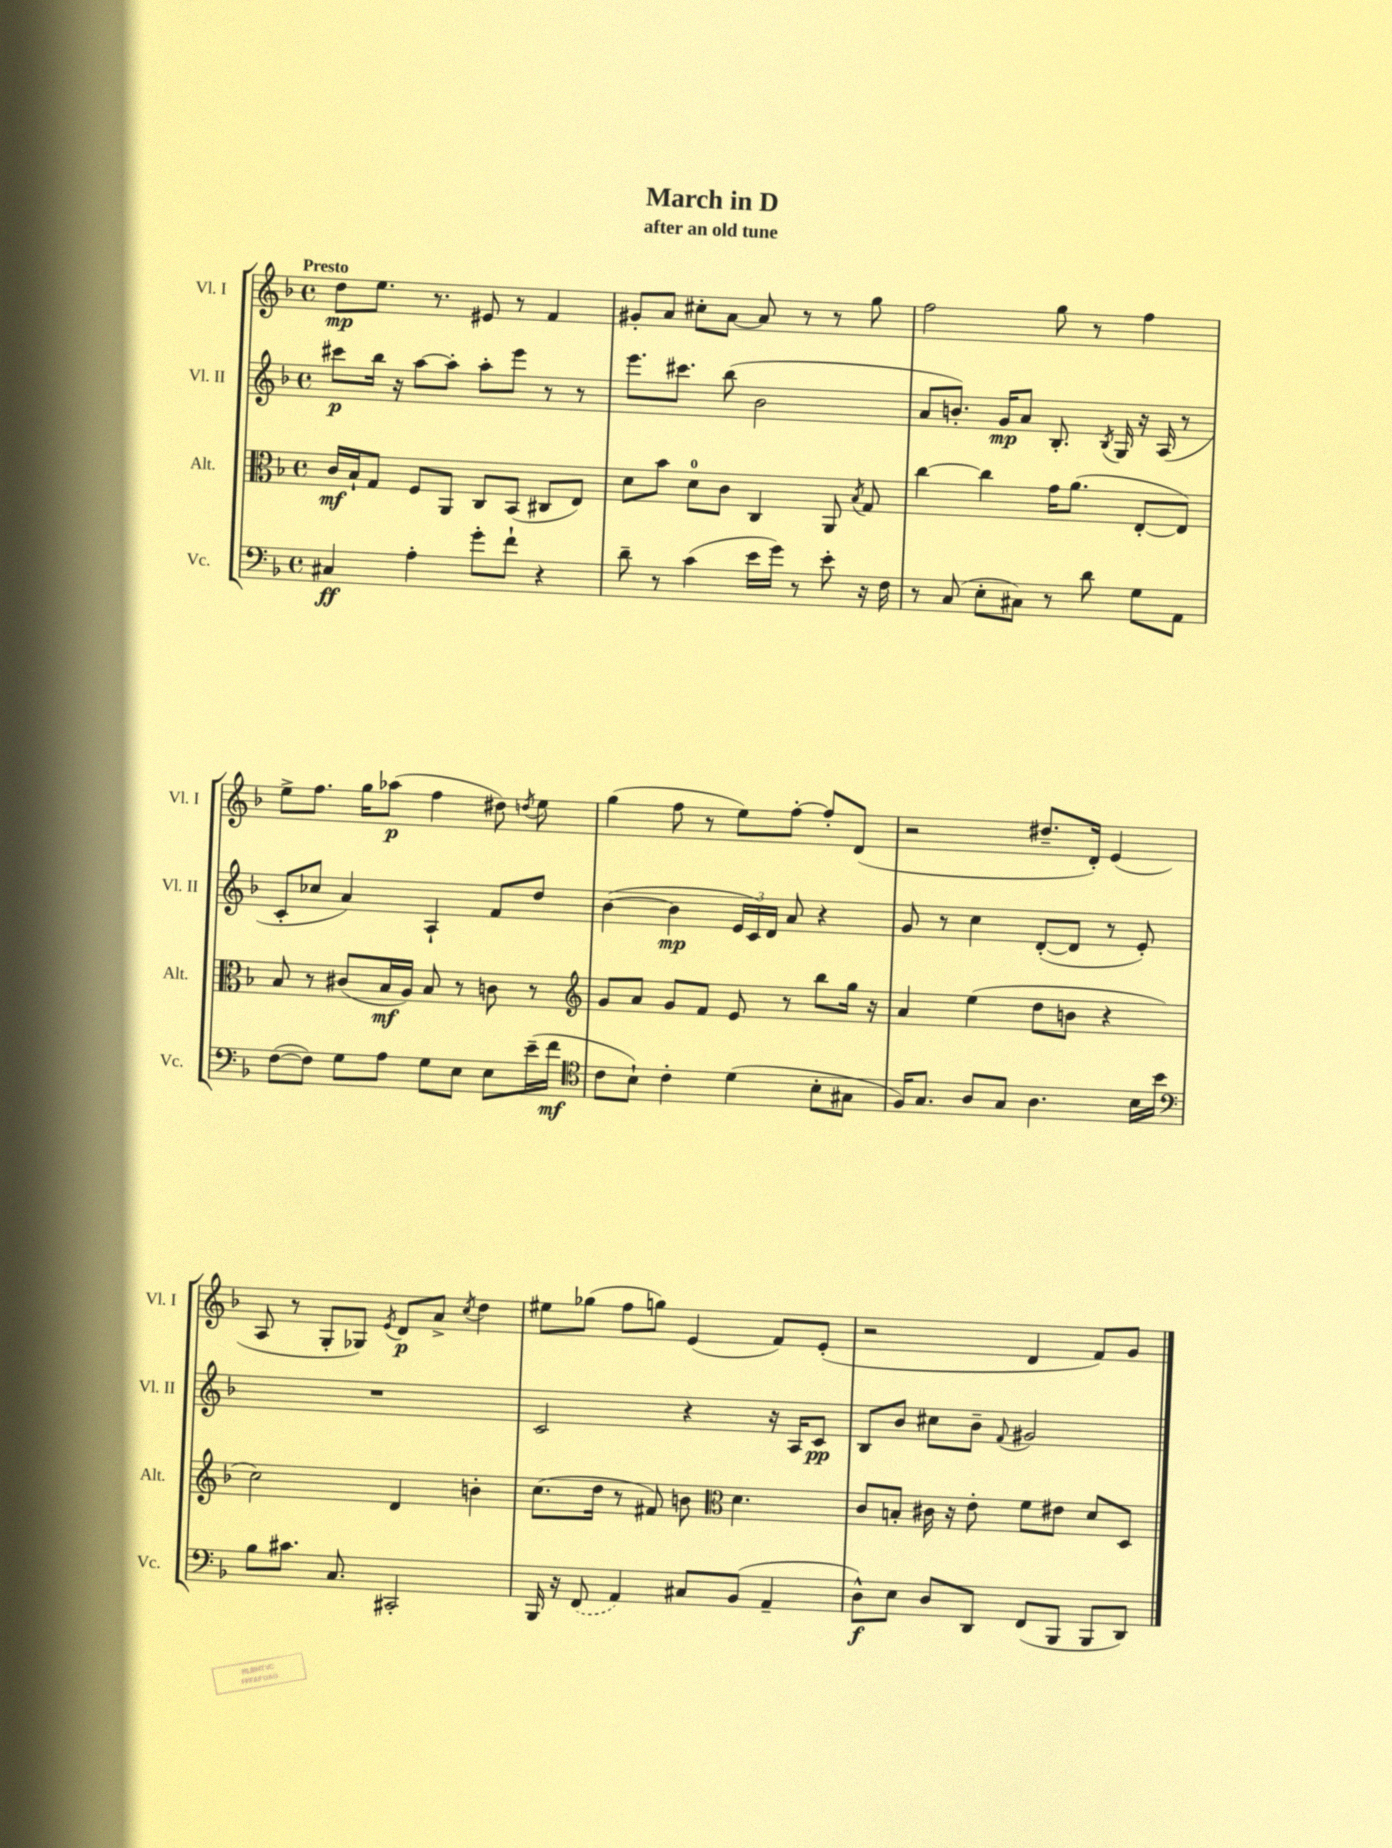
\header { title = "March in D" subtitle = "after an old tune" }
<<
\new StaffGroup <<
\new Staff = "s0" \with { instrumentName = "Vl. I" shortInstrumentName = "Vl. I" } {
    \clef treble \key f \major \defaultTimeSignature \time 4/4 \tempo "Presto"
    \autoBeamOff d''8[\mp e''8.] r8. eis'8 r8 f'4 |
    gis'8[-. a'8] cis''8[-. a'8]~ a'8 r8 r8 g''8 |
    f''2 g''8 r8 f''4 |
    e''8[-> f''8.] g''16[ aes''8]\p( f''4 dis''8) \acciaccatura { d''8 } e''8 |
    g''4( f''8 r8 e''8[) f''8]~-. f''8[-. d'8]( |
    r2 dis''8.[-- d'16]-.) e'4( |
    a8 r8 g8[-. ges8]) \acciaccatura { e'8 } d'8[\p a'8]-> \acciaccatura { c''8 } d''4 |
    eis''8[ ges''8]( f''8[ g''8]) e'4( f'8[) e'8]-.( |
    r2 d'4 f'8[) g'8] \bar "|." |
}
\new Staff = "s1" \with { instrumentName = "Vl. II" shortInstrumentName = "Vl. II" } {
    \clef treble \key f \major \defaultTimeSignature \time 4/4
    \autoBeamOff cis'''8[\p bes''16] r16 a''8[~ a''8]-. a''8[-. e'''8] r8 r8 |
    e'''8.[ cis'''8.] bes''8( bes'2 |
    a'8[ b'8.]-.) g'16[\mp a'8] bes8.-. \acciaccatura { bes8 } g16 r16 a16( r8 |
    c'8[-. ces''8] a'4) a4-! f'8[ d''8] |
    bes'4~( bes'4\mp \tuplet 3/2 { e'16[ c'16) d'16] } a'8 r4 |
    g'8 r8 c''4 d'8[~-.( d'8] r8 e'8-.) |
    R1 |
    c'2 r4 r16 a16[ c'8]\pp |
    bes8[ bes'8] cis''8[ bes'8]-- \appoggiatura { f'8 } gis'2 \bar "|." |
}
\new Staff = "s2" \with { instrumentName = "Alt." shortInstrumentName = "Alt." } {
    \clef alto \key f \major \defaultTimeSignature \time 4/4
    \autoBeamOff c'16[\mf bes16-! g8] f8[ a,8] c8[ bes,8]( cis8[ e8]) |
    d'8[ bes'8] d'8[-0 c'8] c4 a,8 \acciaccatura { bes8 } g8 |
    c''4~ c''4 g'16[ a'8.]( e8[~-. e8]) |
    bes8 r8 cis'8[( bes16\mf a16]) bes8 r8 c'8 r8 |
    \clef treble g'8[ a'8] g'8[ f'8] e'8 r8 bes''8[ g''16] r16 |
    a'4 e''4( d''8[ b'8] r4 |
    c''2) d'4 b'4-. |
    c''8.[( d''16] r8 fis'8) b'8 \clef alto d'4. |
    c'8[ b8]-. cis'16 r16 e'8-. f'8[ eis'8] d'8[ d8] \bar "|." |
}
\new Staff = "s3" \with { instrumentName = "Vc." shortInstrumentName = "Vc." } {
    \clef bass \key f \major \defaultTimeSignature \time 4/4
    \autoBeamOff cis4\ff a4-. g'8[-. f'8]-! r4 |
    d'8-- r8 c'4( e'16[ g'16]) r8 e'8-. r16 f16 |
    r8 c8( e8[-. cis8]) r8 d'8 g8[ a,8] |
    f8[~( f8]) g8[ a8] g8[ e8] e8[ e'16--( f'16]\mf |
    \clef tenor c'8[ bes8]-!) c'4-. d'4( bes8[-. gis8] |
    f16[) g8.] a8[ g8] a4. bes16[ bes'16] |
    \clef bass bes8[ cis'8.] c8. cis,2-. |
    bes,,16 r16 \once \slurDashed f,8( a,4) cis8[ bes,8]( a,4-- |
    d8[-^\f) e8] d8[ d,8] f,8[( bes,,8] bes,,8[ d,8]) \bar "|." |
}
>>
>>
\layout { \context { \Score \remove "Bar_number_engraver" } }
